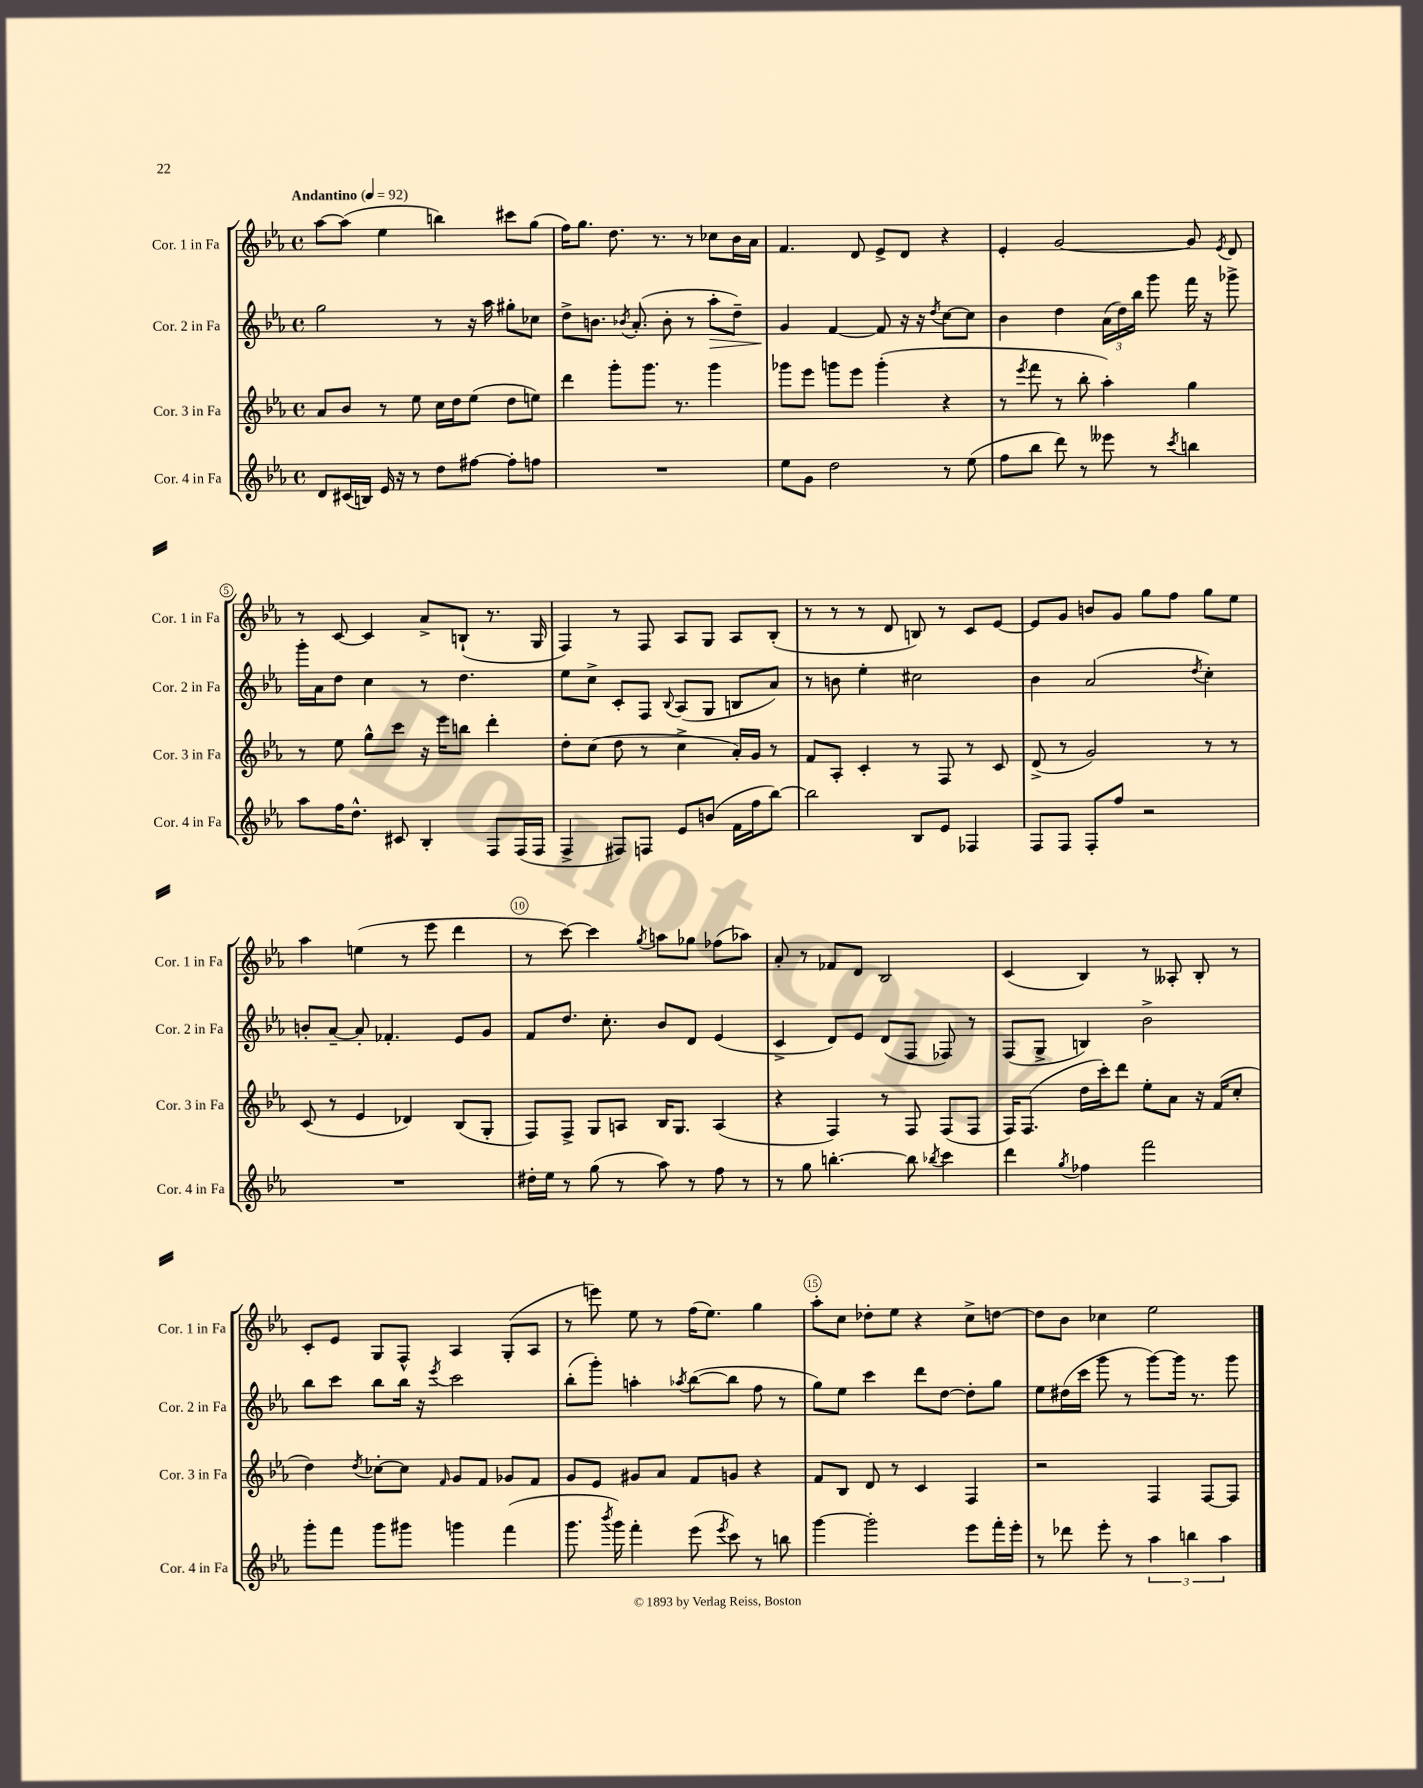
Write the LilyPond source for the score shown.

<<
\new StaffGroup <<
\new Staff = "s0" \with { instrumentName = "Cor. 1 in Fa" shortInstrumentName = "Cor. 1 in Fa" } {
    \clef treble \key ees \major \defaultTimeSignature \time 4/4 \tempo "Andantino" 4 = 92
    \autoBeamOff aes''8[~ aes''8]( ees''4 b''4) cis'''8[ g''8]( |
    f''16[) g''8.] d''8. r8. r8 ces''8[ bes'16 aes'16] |
    f'4. d'8 ees'8[-> d'8] r4 |
    ees'4-. g'2~ g'8 \acciaccatura { ees'8 } d'8 |
    r8 c'8~ c'4 aes'8[-> b8]-!( r8. g16 |
    f4) r8 f8 aes8[ g8] aes8[ bes8]-.( |
    r8 r8 r8 d'8 b8) r8 c'8[ ees'8]~ |
    ees'8[ g'8] b'8[ g'8] g''8[ f''8] g''8[ ees''8] |
    aes''4 e''4( r8 ees'''8 d'''4 |
    r8 c'''8~) c'''4 \acciaccatura { g''8 } a''8[ ges''8] fes''8[( aes''8]) |
    aes'8-. r8 fes'8[ d'8] bes2 |
    c'4( bes4) r8 aeses8-. bes8-. r8 |
    c'8[-. ees'8] g8[ f8]-^ aes4 g8[-.( aes8] |
    r8 e'''8) ees''8 r8 f''16[( ees''8.]) g''4 |
    aes''8[-. c''8] des''8[-. ees''8] r4 c''8[-> d''8]~ |
    d''8[ bes'8] ces''4 ees''2 \bar "|." |
}
\new Staff = "s1" \with { instrumentName = "Cor. 2 in Fa" shortInstrumentName = "Cor. 2 in Fa" } {
    \clef treble \key ees \major \defaultTimeSignature \time 4/4
    \autoBeamOff g''2 r8 r16 aes''16 gis''8[-. ces''8] |
    d''8[-> b'8.] \acciaccatura { bes'8 } aes'8.-.( bes'8-. r8 aes''8[-.\> d''8]--) |
    g'4\! f'4~ f'8 r16 r16 \acciaccatura { d''8 } c''8[~ c''8] |
    bes'4 d''4 \tuplet 3/2 { aes'16[( d''16) bes''16] } g'''8 f'''16 r16 ges'''8-> |
    g'''16[-. aes'16 d''8] c''4 r8 d''4. |
    ees''8[ c''8]-> c'8[-. f8] \appoggiatura { bes8 } aes8[( g8] b8[ aes'8]) |
    r8 b'8 ees''4-. cis''2 |
    bes'4 aes'2( \acciaccatura { d''8 } c''4-.) |
    b'8[-. aes'8]~-- aes'8-. fes'4.-. ees'8[ g'8] |
    f'8[ d''8.] c''8.-. bes'8[ d'8] ees'4( |
    c'4-> d'8[) ees'8] d'8[( f8] fes8) r8 |
    f8[( g8]-> b4) bes'2-> |
    bes''8[ c'''8] bes''8[ bes''16] r16 \acciaccatura { ees'''8 } c'''2 |
    bes''8[-.( g'''8]-.) a''4-. \acciaccatura { aes''8 } bes''8[~( bes''8] f''8 r8 |
    g''8[) ees''8] c'''4 d'''8[ d''8]~ d''8[-. g''8] |
    ees''8[ dis''16( c'''16] g'''8 r8 g'''8[~) g'''16] r8. g'''8 \bar "|." |
}
\new Staff = "s2" \with { instrumentName = "Cor. 3 in Fa" shortInstrumentName = "Cor. 3 in Fa" } {
    \clef treble \key ees \major \defaultTimeSignature \time 4/4
    \autoBeamOff aes'8[ bes'8] r8 ees''8 c''16[ d''16 ees''8]( d''8[ e''8]) |
    d'''4 g'''8[-. g'''8.] r8. g'''4 |
    ges'''8[ ees'''8] g'''8[ ees'''8] g'''4-.( r4 |
    r8 \acciaccatura { ees'''8 } f'''8 r8 bes''8-. aes''4-.) g''4 |
    r8 ees''8 g''8[-^ c'''8] r16 ees'''16[ b''8] d'''4-. |
    d''8[-. c''8]( d''8 r8 c''4-> aes'16[-.) g'16] r8 |
    f'8[ aes8]-. c'4-. r8 f8 r8 c'8 |
    d'8->( r8 g'2) r8 r8 |
    c'8( r8 ees'4 des'4) bes8[( g8]-. |
    f8[) f8]-> g8[ a8] bes16[ g8.] a4( |
    r4 f4) r8 f8 f8[( f8] |
    f16[) f8.]( d''16[ c'''16-.) d'''8] ees''8[-. aes'8] r16 f'16[( c''8]-. |
    d''4) \acciaccatura { d''8 } ces''8[~-. ces''8] \grace { f'16 } g'8[ f'8] ges'8[ f'8] |
    g'8[ ees'8] gis'8[ aes'8] f'8[ g'8] r4 |
    f'8[ bes8] d'8 r8 c'4 f4 |
    r2 f4 f8[~ f8] \bar "|." |
}
\new Staff = "s3" \with { instrumentName = "Cor. 4 in Fa" shortInstrumentName = "Cor. 4 in Fa" } {
    \clef treble \key ees \major \defaultTimeSignature \time 4/4
    \autoBeamOff d'8[ cis'16( b16]) ees'16 r16 r8 d''8[ fis''8]~ fis''8[-. f''8] |
    R1 |
    ees''8[ g'8] d''2 r8 ees''8( |
    f''8[ bes''8] d'''8) r8 eeses'''8 r8 \acciaccatura { c'''8 } b''4 |
    aes''8[ f''16 d''8.]-^ cis'8 bes4-. f8[ f16( f16] |
    f4-> fis8[) f8] ees'8[ b'8]( f'16[ f''16 bes''8]~) |
    bes''2 bes8[ ees'8] fes4 |
    f8[ f8] f8[-. f''8] r2 |
    R1 |
    dis''16[-. ees''16] r8 g''8( r8 aes''8) r8 f''8 r8 |
    r8 g''8 b''4.~-. b''8 \acciaccatura { bes''8 } c'''4 |
    d'''4 \acciaccatura { g''8 } fes''4 f'''2 |
    g'''8[-. f'''8] g'''8[ gis'''8] g'''4 f'''4( |
    g'''8. \acciaccatura { bes'''8 } g'''16) f'''4-. ees'''8( \acciaccatura { ees'''8 } c'''8) r8 b''8 |
    g'''4~ g'''2-. ees'''8[ f'''16-. ees'''16]-. |
    r8 des'''8 ees'''8-. r8 \tuplet 3/2 { aes''4 b''4 aes''4 } \bar "|." |
}
>>
>>
\layout { \context { \Score \override BarNumber.break-visibility = ##(#f #t #t) barNumberVisibility = #(every-nth-bar-number-visible 5) \override BarNumber.stencil = #(make-stencil-circler 0.1 0.3 ly:text-interface::print) } }
